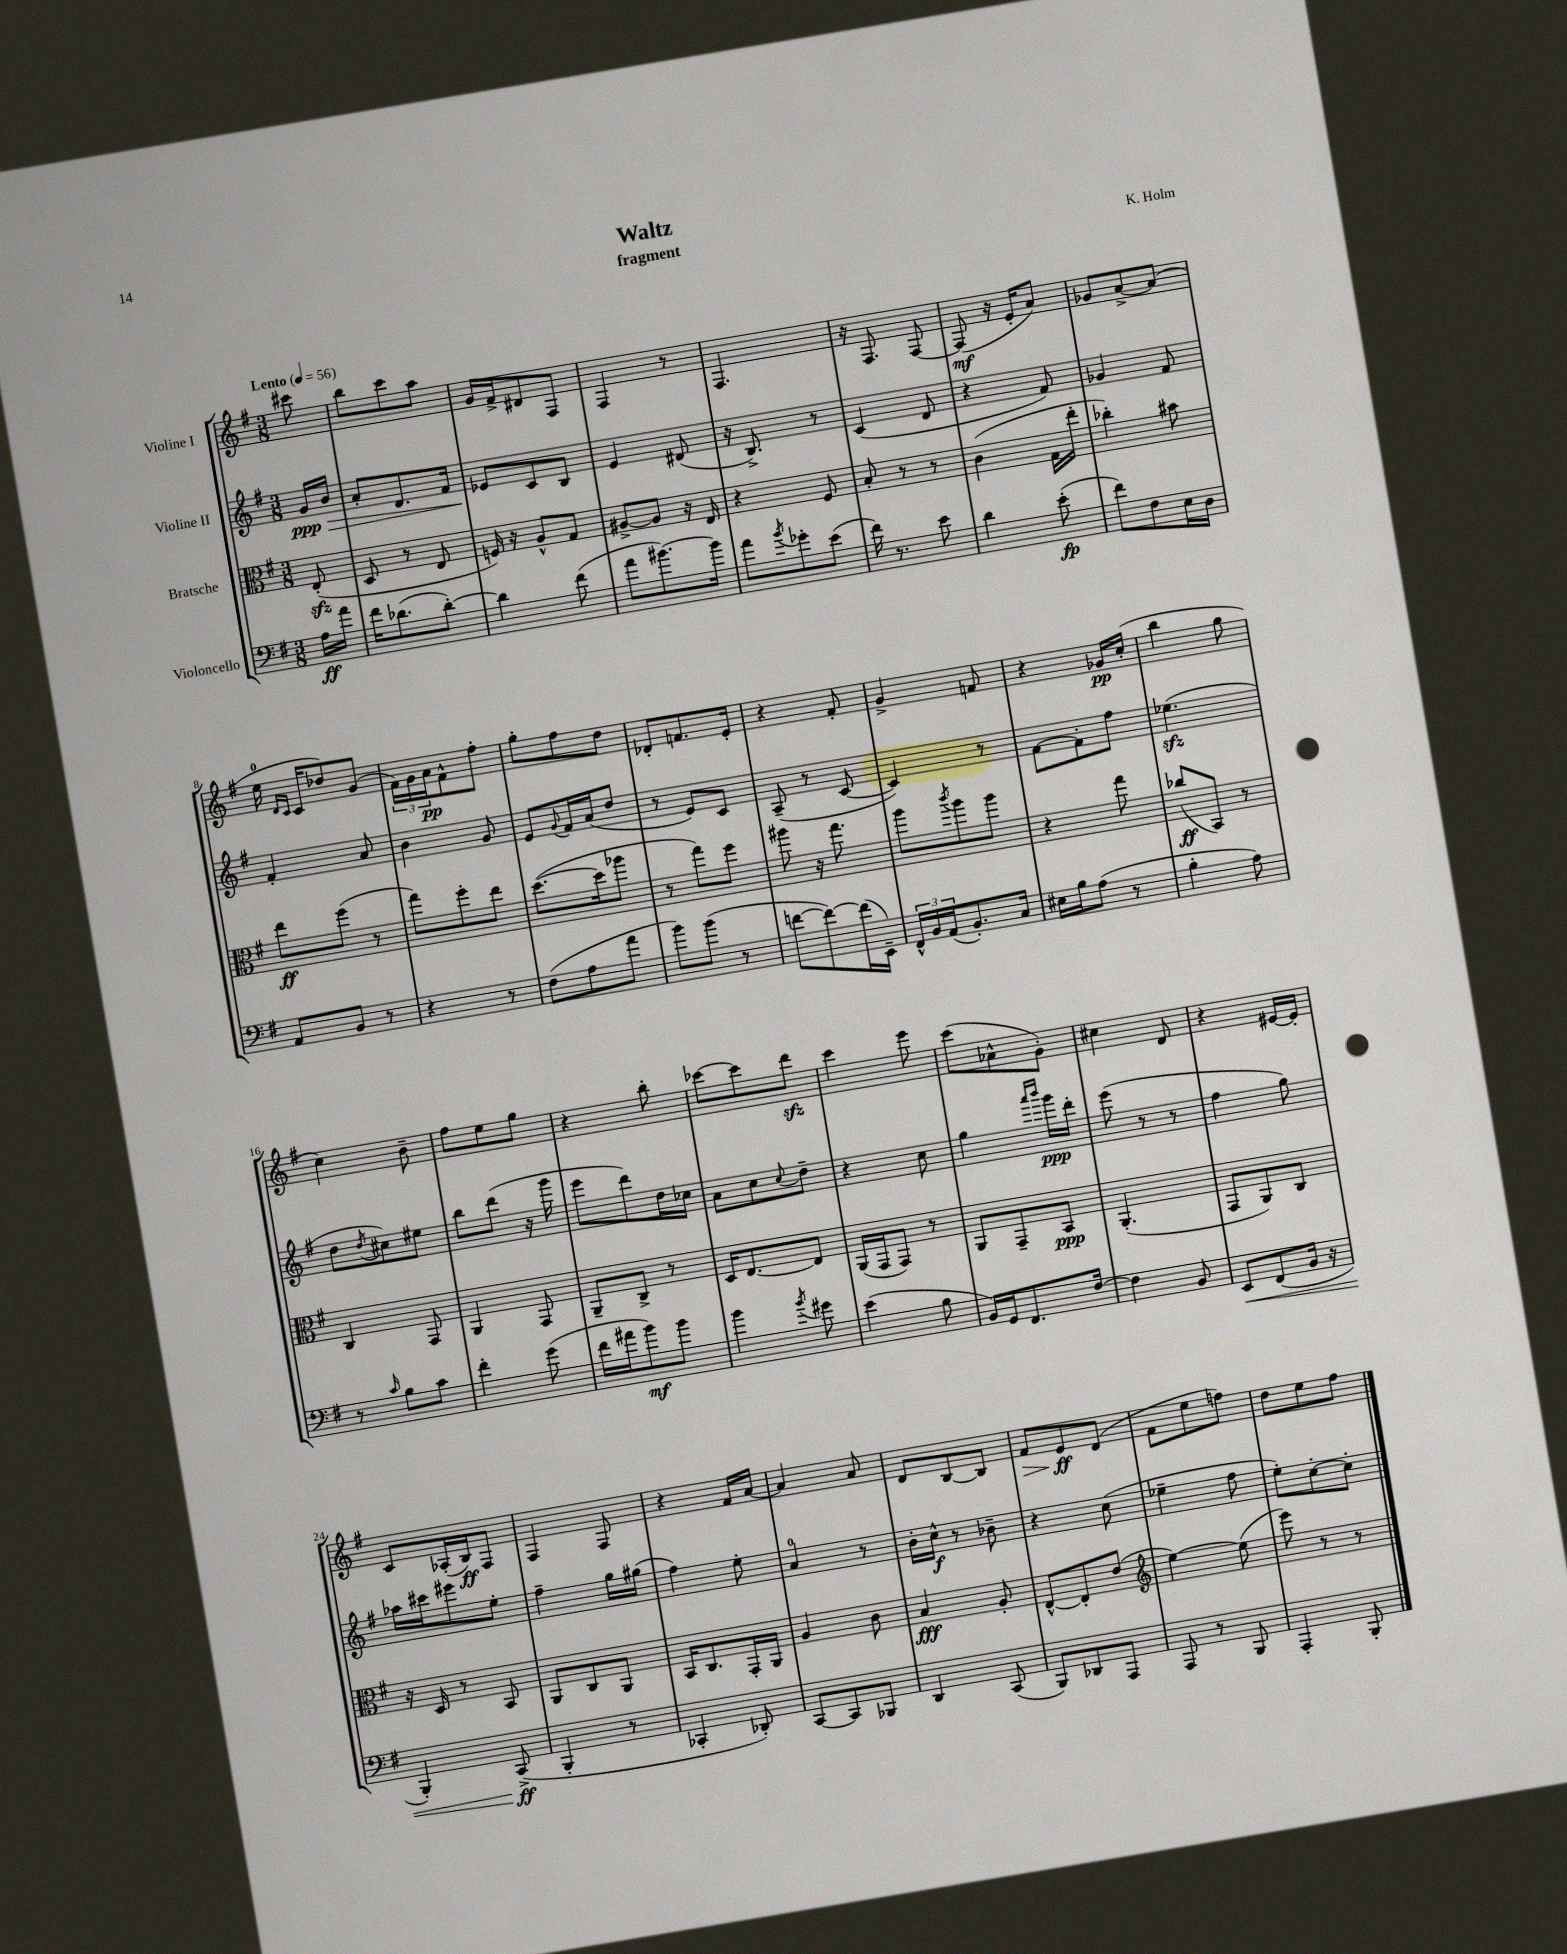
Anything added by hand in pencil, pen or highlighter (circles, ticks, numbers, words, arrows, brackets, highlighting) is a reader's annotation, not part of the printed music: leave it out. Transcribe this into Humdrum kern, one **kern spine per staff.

**kern	**kern	**kern	**kern
*staff4	*staff3	*staff2	*staff1
*clefF4	*clefC3	*clefG2	*clefG2
*k[f#]	*k[f#]	*k[f#]	*k[f#]
*M3/8	*M3/8	*M3/8	*M3/8
*MM56	*MM56	*MM56	*MM56
16A	(8E'	16g	8ccc#
16a	.	16b	.
=	=	=	=
16f#	8D	8a'	8bb
(8.d-	.	.	.
.	8r	8.d	8ccc
[8d-')	8E	.	8aa
.	.	16f#	.
=	=	=	=
4d-]	16F)	8e-	16g
.	16r	.	16f#^
.	8A^^	8c	8d#
(8f#	8G	8B	8F#
=	=	=	=
8a	[8A#^	4e	4F#
[8.b#)	8A#]	.	.
.	16r	(8d#	8r
16b#]	16E	.	.
=	=	=	=
8a	4r	16r	4.F#
.	.	8.B^)	.
8qb	.	.	.
8g-'	.	.	.
(8e	8F#	8r	.
=	=	=	=
16f#)	8B'	(4c	16r
8.r	.	.	8.F#
.	8r	.	.
8e	8r	8d	[8F#
=	=	=	=
4d	(4c	4r	(8F#]
.	.	.	16r
.	.	.	16e'
(8e'	16G	8f#)	8a)
.	16ee'	.	.
=	=	=	=
8f#)	4cc-')	4g-	8g-
8F#	.	.	[8a^
16E	8b#	8f#	(8a]
16D	.	.	.
=	=	=	=
8AA	8ee	4f#'	16ee
.	.	.	16qqd
.	.	.	16qqc
.	.	.	16c
8BB	(8ff#	.	8dd-)
8r	8r	8a	(8g
=	=	=	=
4r	8gg)	4b	24f#)
.	.	.	24g
.	.	.	24a
.	8ff#'	.	8f#^^
8r	8ee	8g	8ff#'
=	=	=	=
(8F#	([8.dd	8e	8gg'
.	.	8qqg	.
8A	.	16f#	8ff#
.	16dd]	(16a	.
8a	8aa-	8dd	8dd
=	=	=	=
8b)	8r	8r	8d-'
(8b	8gg)	8e)	8.f
8r	8ff#	8c	.
.	.	.	16e'
=	=	=	=
[8f	8aa#	(8A~	4r
8f_)	16r	8r	.
.	8.gg	.	.
(16f]	.	[8c	8f#'
16EE~)	.	.	.
=	=	=	=
24FF#^^	8aa	4c])	4g^
24BB	.	.	.
(24AA	.	.	.
.	8qccc	.	.
8.BB')	8aa	.	.
.	8aa	8r	8f
16C	.	.	.
=	=	=	=
16E#	4r	[8f#	4r
16B	.	.	.
(8A	.	8f#']	.
8r	8gg	8ff#	16g-
.	.	.	(16cc'
=	=	=	=
4B'	(8cc-	(4.ee-	4bb
.	8BB)	.	.
8A)	8r	.	8gg
=	=	=	=
8r	4C	8dd	4cc)
16qqc	.	8qdd	.
8B	.	8cc#)	.
8c	8GG	8ee#	8b~
=	=	=	=
4f#'	4AA	8bb	8ff#
.	.	(8ddd	8ee
(8g	8GG	16r	8gg
.	.	16ggg	.
=	=	=	=
16f#	8AA~	8eee	4r
16a#	.	.	.
8b)	8C^	8ddd)	.
8b	8r	16dd	8bb'
.	.	16cc-	.
=	=	=	=
4b	16D	8a	[8ccc-
.	[8.E	.	.
.	.	8cc	8ccc-]
8qb	.	8qqcc	.
8g#	8E]	8dd~	8ddd
=	=	=	=
(4e	(16AA	4r	4ccc
.	16GG	.	.
.	8GG)	.	.
8B	8r	8cc	8eee
=	=	=	=
16BB)	8AA	4gg	(8ccc
16GG	.	.	.
8.FF#	8GG~	.	8a-^^
.	.	16qqaaa	.
.	.	16qqbbb	.
.	8BB	16ggg	8g')
[16F#	.	16ddd'	.
=	=	=	=
4F#]	(4.AA'	(8eee	4cc#
.	.	8r	.
8BB	.	8r	8d
=	=	=	=
8EE	8GG	4ff#	4r
(8FF#	8AA)	.	.
16BB	8C	8gg)	[16e#
16r	.	.	16e#']
=	=	=	=
4BBB')	16r	16aa-	8c
.	16D	16ccc#	.
.	8r	8eee#	(16A-'
.	.	.	16B)
(8CC^	8BB	8ee'	8F#
=	=	=	=
4BBB'	8AA	4ff#~	4F#
.	8C	.	.
8r	8AA	16gg	8F#
.	.	(16gg#	.
=	=	=	=
4CC-'	16BB	4ff#)	4r
.	8.C	.	.
8DD-')	16GG'	8ee'	16f#
.	16AA	.	[16a
=	=	=	=
[8CC	4A	4a	4a]
8CC]	.	.	.
8BBB-	8c	8r	8a
=	=	=	=
4DD	4B	16b'	8d
.	.	16cc^^	.
.	.	8r	[8B
(8CC	8A'	8b-~	8B]
=	=	=	=
8BBB)	[8E^^	4r	8f#
8DD-	8E']	.	8e
8AAA	(8e	(8cc	(8d
=	=	=	=
*	*clefG2	*	*
8AAA	[4ee)	4ee-~	8f#
8r	.	.	8ee
8BBB	(8ee]	8ff#	8ff)
=	=	=	=
4AAA'	8eee)	8ee')	8dd
.	8r	[8cc'	8ee
8BBB'	8r	8cc']	8ff#
==	==	==	==
*-	*-	*-	*-
